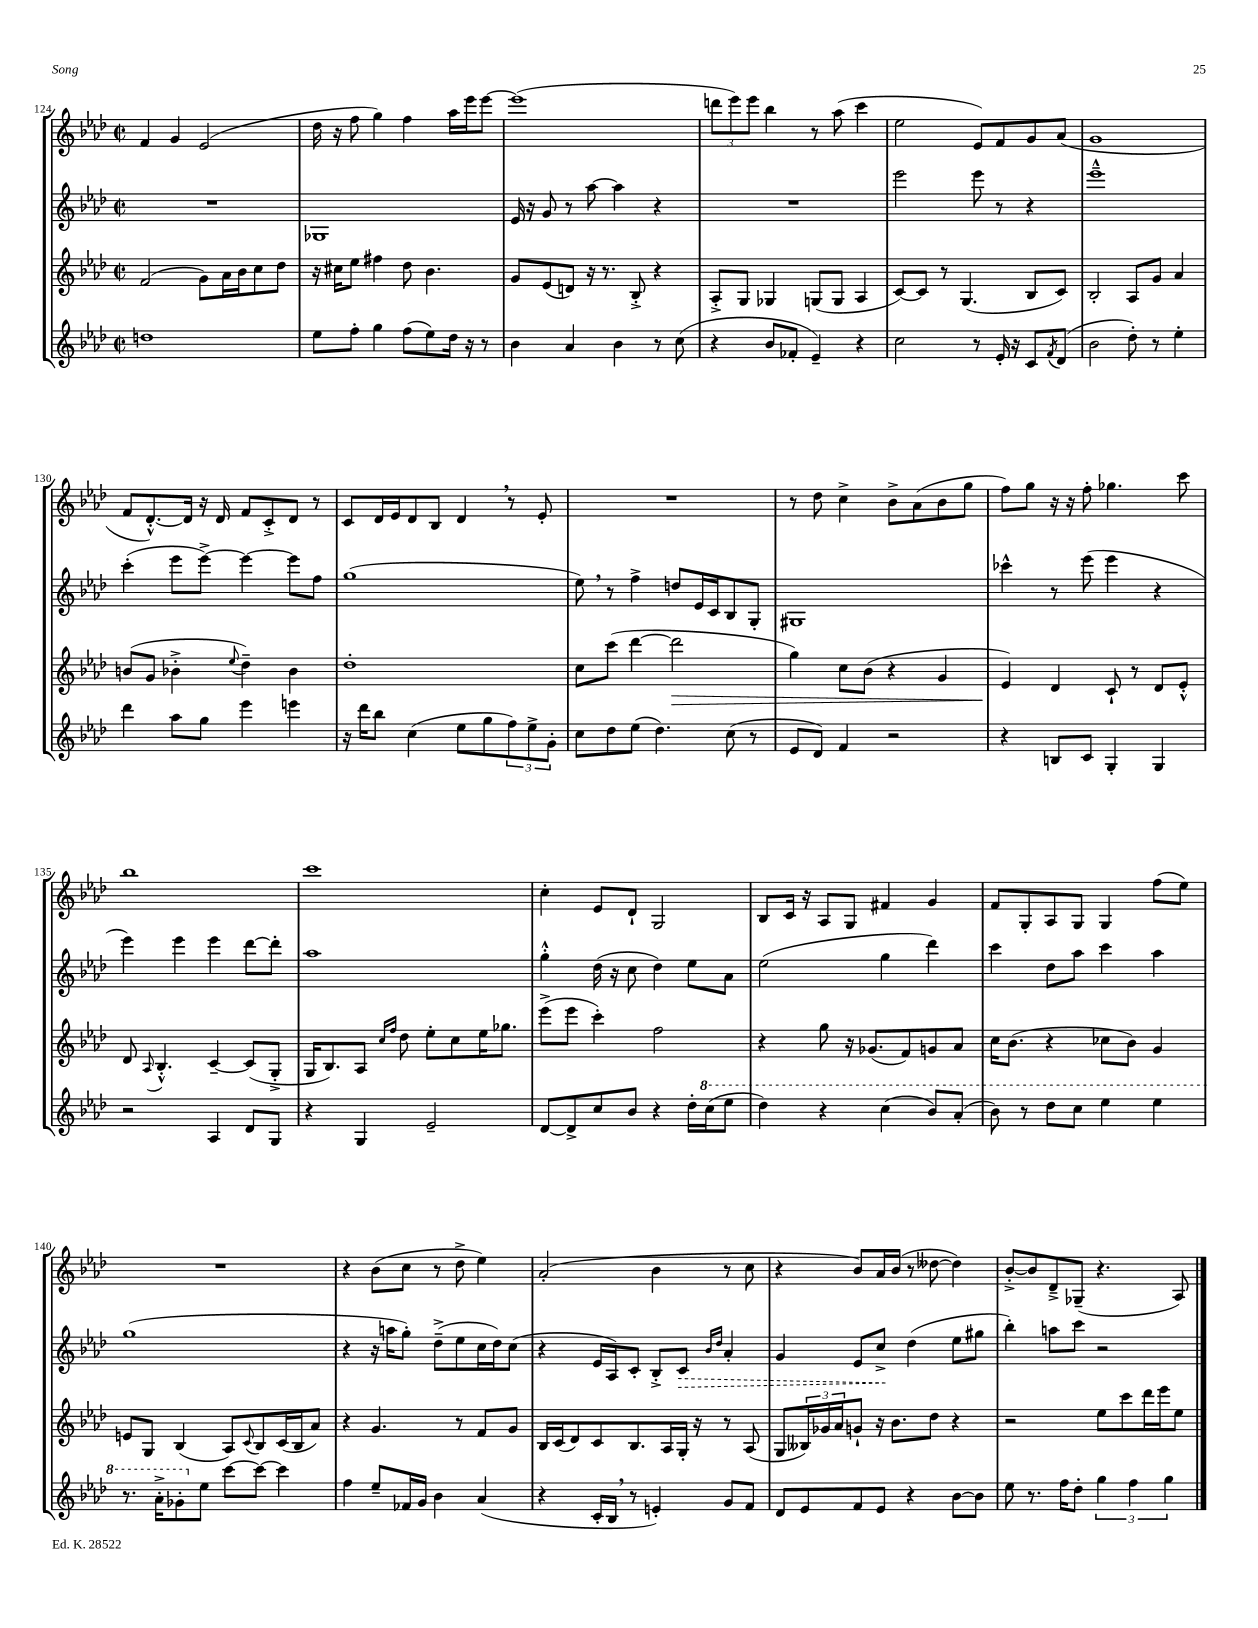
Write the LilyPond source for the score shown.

<<
\new StaffGroup <<
\new Staff = "s0" {
    \clef treble \key aes \major \defaultTimeSignature \time 2/2
    f'4 g'4 ees'2( |
    des''16 r16 f''8 g''4) f''4 aes''16 ees'''16 ees'''8~ |
    ees'''1( |
    \tuplet 3/2 { d'''8 ees'''8) ees'''8 } bes''4 r8 aes''8( c'''4 |
    ees''2 ees'8) f'8 g'8 aes'8( |
    g'1 |
    f'8 des'8.~-.-^) des'16 r16 des'16 f'8 c'8-.-> des'8 r8 |
    c'8 des'16 ees'16 des'8 bes8 des'4 \breathe r8 ees'8-. |
    R1 |
    r8 des''8 c''4-> bes'8-> aes'8( bes'8 g''8 |
    f''8) g''8 r16 r16 f''8-. ges''4. c'''8 |
    bes''1 |
    c'''1 |
    c''4-. ees'8 des'8-! g2 |
    bes8 c'16 r16 aes8 g8 fis'4 g'4 |
    f'8 g8-. aes8 g8 g4 f''8( ees''8) |
    R1 |
    r4 bes'8( c''8 r8 des''8-> ees''4) |
    aes'2-.( bes'4 r8 c''8 |
    r4 bes'8) aes'16 bes'16( r8 deses''8~ deses''4) |
    bes'8~-.-> bes'8 des'8---> ges8--( r4. aes8) \bar "|." |
}
\new Staff = "s1" {
    \clef treble \key aes \major \defaultTimeSignature \time 2/2
    R1 |
    ges1 |
    ees'16 r16 g'8 r8 aes''8~ aes''4 r4 |
    R1 |
    ees'''2 ees'''8 r8 r4 |
    ees'''1---^ |
    c'''4-.( ees'''8 ees'''8~->) ees'''4~ ees'''8 f''8 |
    g''1( |
    ees''8) \breathe r8 f''4-> d''8 ees'16 c'16 bes8 g8-. |
    gis1 |
    ces'''4-^ r8 ees'''8( ees'''4 r4 |
    ees'''4) ees'''4 ees'''4 des'''8~ des'''8-. |
    aes''1 |
    g''4-.-^ des''16( r16 c''8 des''4) ees''8 aes'8 |
    ees''2( g''4 des'''4) |
    c'''4 des''8 aes''8 c'''4 aes''4 |
    g''1( |
    r4 r16 a''16 g''8-.) des''8--->( ees''8 c''16 des''16) c''8( |
    r4 ees'16 aes16) c'8-. bes8-.-> \once \override Hairpin.style = #'dashed-line c'8\> \grace { bes'16 des''16 } aes'4-. |
    g'4 ees'8 c''8->\! des''4( ees''8 gis''8 |
    bes''4-.) a''8 c'''8 r2 \bar "|." |
}
\new Staff = "s2" {
    \clef treble \key aes \major \defaultTimeSignature \time 2/2
    f'2( g'8) aes'16 bes'16 c''8 des''8 |
    r16 cis''16 ees''8 fis''4 des''8 bes'4. |
    g'8 ees'8( d'8) r16 r8. bes8-.-> r4 |
    aes8-.-> g8 ges4 g8( g8 aes4 |
    c'8~) c'8 r8 g4.( bes8 c'8) |
    bes2-. aes8 g'8 aes'4 |
    b'8( g'8 bes'4-.-> \appoggiatura { ees''8 } des''4--) bes'4 |
    des''1-. |
    c''8 c'''8( des'''4~ des'''2\> |
    g''4) c''8 bes'8( r4 g'4 |
    ees'4\!) des'4 c'8-! r8 des'8 ees'8-.-^ |
    des'8 \appoggiatura { aes8 } bes4.-.-^ c'4~-- c'8( g8-.-> |
    g16 bes8.) aes8 \grace { c''16 f''16 } des''8 ees''8-. c''8 ees''16 ges''8. |
    ees'''8->( ees'''8 c'''4-.) f''2 |
    r4 g''8 r16 ges'8.( f'8) g'8 aes'8 |
    c''16 bes'8.( r4 ces''8 bes'8) g'4 |
    e'8 g8 bes4( aes8) \appoggiatura { c'8 } bes8 c'16( bes16 aes'8) |
    r4 g'4. r8 f'8 g'8 |
    bes16 c'16( des'8) c'8 bes8. aes16 g16-. r16 r8 aes8( |
    g8 \tuplet 3/2 { beses16) ges'16 aes'16 } g'8-! r16 bes'8. des''8 r4 |
    r2 ees''8 c'''8 des'''16 ees'''16 ees''8 \bar "|." |
}
\new Staff = "s3" {
    \clef treble \key aes \major \defaultTimeSignature \time 2/2
    d''1 |
    ees''8 f''8-. g''4 f''8( ees''8) des''16 r16 r8 |
    bes'4 aes'4 bes'4 r8 c''8( |
    r4 bes'8 fes'8-. ees'4--) r4 |
    c''2 r8 ees'16-. r16 c'8 \acciaccatura { f'8 } des'8( |
    bes'2 des''8-.) r8 ees''4-. |
    des'''4 aes''8 g''8 ees'''4 e'''4 |
    r16 des'''16 bes''8 c''4( ees''8 g''8 \tuplet 3/2 { f''8) ees''8-> g'8-. } |
    c''8 des''8 ees''8( des''4.) c''8( r8 |
    ees'8 des'8) f'4 r2 |
    r4 b8 c'8 g4-. g4 |
    r2 aes4 des'8 g8 |
    r4 g4 ees'2-- |
    des'8~ des'8-> c''8 bes'8 r4 des''16-. \ottava #1 c'''16( ees'''8 |
    des'''4) r4 c'''4( bes''8) aes''8-.( |
    bes''8) r8 des'''8 c'''8 ees'''4 ees'''4 |
    r8. aes''16-.-> ges''8-. \ottava #0 ees''8 c'''8~ c'''8~ c'''4 |
    f''4 ees''8-- fes'16 g'16 bes'4 aes'4( |
    r4 c'16-. bes16 \breathe r8 e'4-.) g'8 f'8 |
    des'8 ees'8 f'8 ees'8 r4 bes'8~ bes'8 |
    ees''8 r8. f''16 des''8-. \tuplet 3/2 { g''4 f''4 g''4 } \bar "|." |
}
>>
>>
\layout { \context { \Score currentBarNumber = #124 } }
